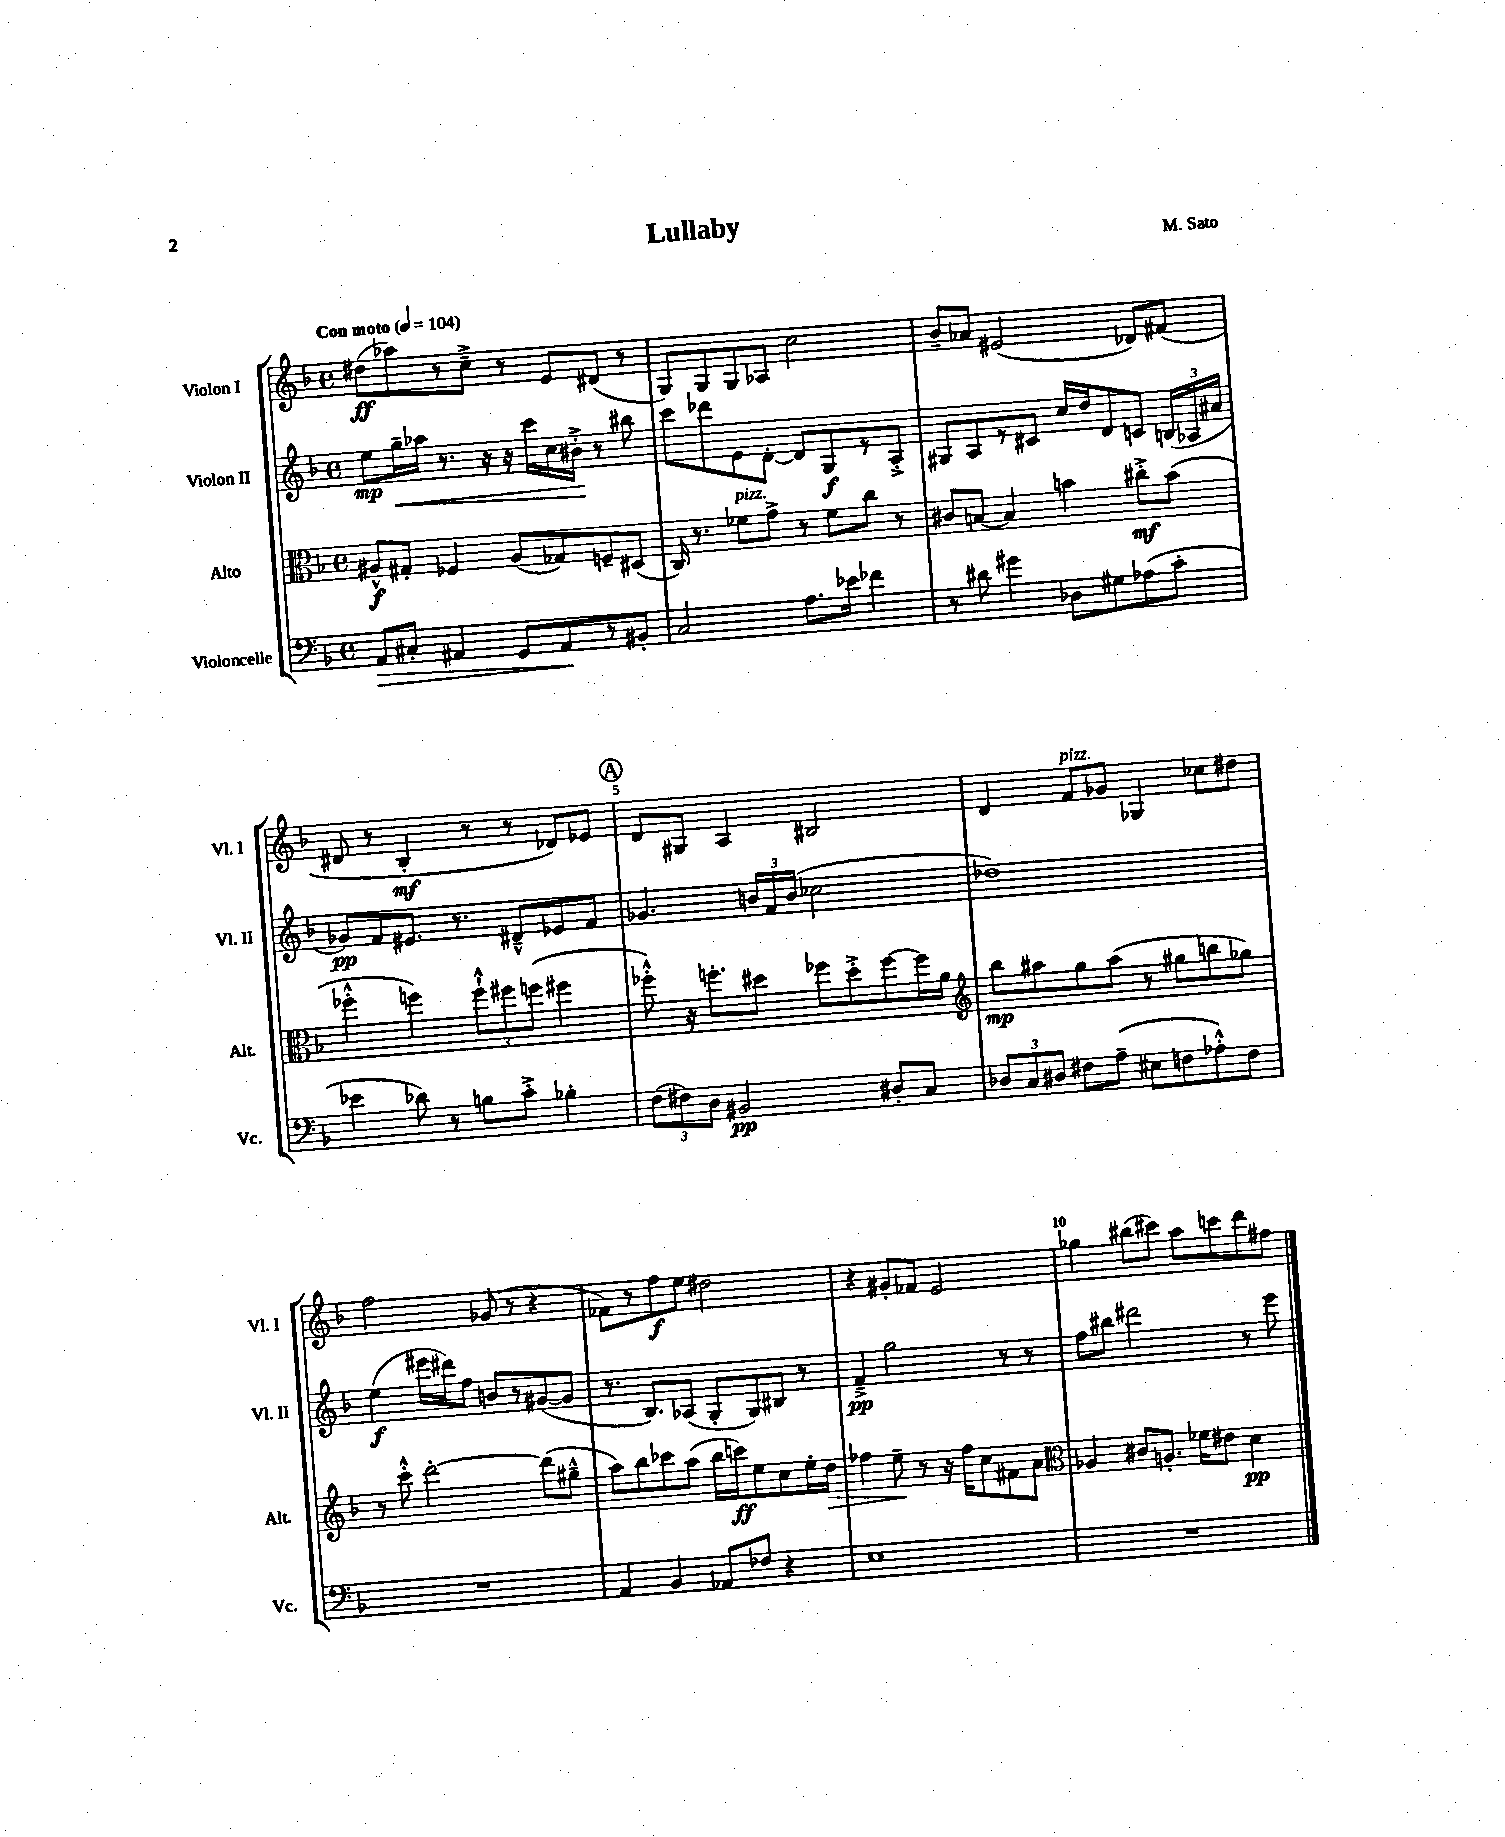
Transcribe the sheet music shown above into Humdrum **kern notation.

**kern	**kern	**kern	**kern
*staff4	*staff3	*staff2	*staff1
*clefF4	*clefC3	*clefG2	*clefG2
*k[b-]	*k[b-]	*k[b-]	*k[b-]
*M4/4	*M4/4	*M4/4	*M4/4
*met(c)	*met(c)	*met(c)	*met(c)
*MM104	*MM104	*MM104	*MM104
8AA	8A#^^	8ee	(8dd#
8C#'	8G#'	16gg~	8aa-)
.	.	16aa-	.
4AA#	4F-	8.r	8r
.	.	.	8cc~^
.	.	16r	.
8GG	(8A#	16r	8r
.	.	16ccc	.
8AA#	8G-)	16cc	8e
.	.	16b#'^	.
8r	8F~	8r	(8d#
8BB#'	(8D#	8bb#	8r
=	=	=	=
2C	16C)	8ccc	8G)
.	8.r	.	.
.	.	8ddd-	8G
.	8f-	8e	8G
.	8g^	[8d'	8A-
8.A	8r	8d]	2cc
.	8f-	8G	.
16e-	.	.	.
4f-	8cc	8r	.
.	8r	8A'^	.
=	=	=	=
8r	8c#	8G#	8b-~
8d#	[8B	8A	8a-
4g#	4B]	8r	(2e#
.	.	8c#	.
8D-	4b	16cc	.
.	.	16dd	.
8G#	.	8d	.
(8A-	8cc#'^	8c	8d-)
8c'	(8b	(24B	(8f#
.	.	24A-	.
.	.	24a#	.
=	=	=	=
4e-	4ff-'^^	8g-)	8d#
.	.	8f	8r
8d-)	4ff)	8.e#	4B-'
8r	.	.	.
.	.	8.r	.
8B	12ff`^^	.	8r
.	12ff#	.	.
8c'^	.	8d#~^^	8r
.	(12ff	.	.
4B-'	4ff#	8e-	8d-)
.	.	8f	8e-
=	=	=	=
(12F	8ff-'^^)	4.g-	8d
12F#)	.	.	.
.	16r	.	8G#
12D	.	.	.
.	8.ff'	.	.
2BB#	.	.	4A
.	8dd#	24b	.
.	.	24f	.
.	.	(24b	.
.	8ff-	2cc-	2B#
.	8dd#'^	.	.
8D#'	[8ff-	.	.
8C	16ff-]	.	.
.	16a	.	.
=	=	=	=
*	*clefG2	*	*
12D-	8bb-	1dd-)	4d
12C	.	.	.
.	8aa#	.	.
12D#	.	.	.
8F#	8gg	.	8f
(8A~	(8aa#	.	8g-
8E#	8r	.	4G-
8F	8gg#	.	.
8A-'^^)	8bb	.	8cc-
8F	8gg-)	.	8dd#
=	=	=	=
1r	8r	(4ee	2ff
.	8ccc'^^	.	.
.	[2ddd'	16eee#	.
.	.	16ddd#)	.
.	.	8ff	.
.	.	8b	(8g-
.	.	8r	8r
.	(8ddd]	([8g#	4r
.	8gg#~^^	8g#]	.
=	=	=	=
4AA	8aa)	8.r	8f-)
.	8bb-	.	8r
.	.	8.B-)	.
4BB-	8ccc-	.	8ff
.	(8aa	(8A-	8ee
8AA-	16bb-	8G'	2dd#
.	16ccc)	.	.
8F-	8ee	8G)	.
4r	8cc	8B#	.
.	16ee'	8r	.
.	16dd	.	.
=	=	=	=
1E	4ff-	4f~^	4r
.	8ee~	2gg	8g#'
.	8r	.	8f-
.	16r	.	2e
.	16ff-	.	.
.	8cc	.	.
.	8f#	8r	.
.	8a	8r	.
=	=	=	=
*	*clefC3	*	*
1r	4A-	8ff	4gg-
.	.	8bb#	.
.	8c#	2ddd#	(8bb#
.	8.A'	.	8ccc#)
.	.	.	8aa
.	16f-	.	.
.	8e#	.	8ccc
.	4d	8r	8ddd
.	.	8eee	8ff#
==	==	==	==
*-	*-	*-	*-
